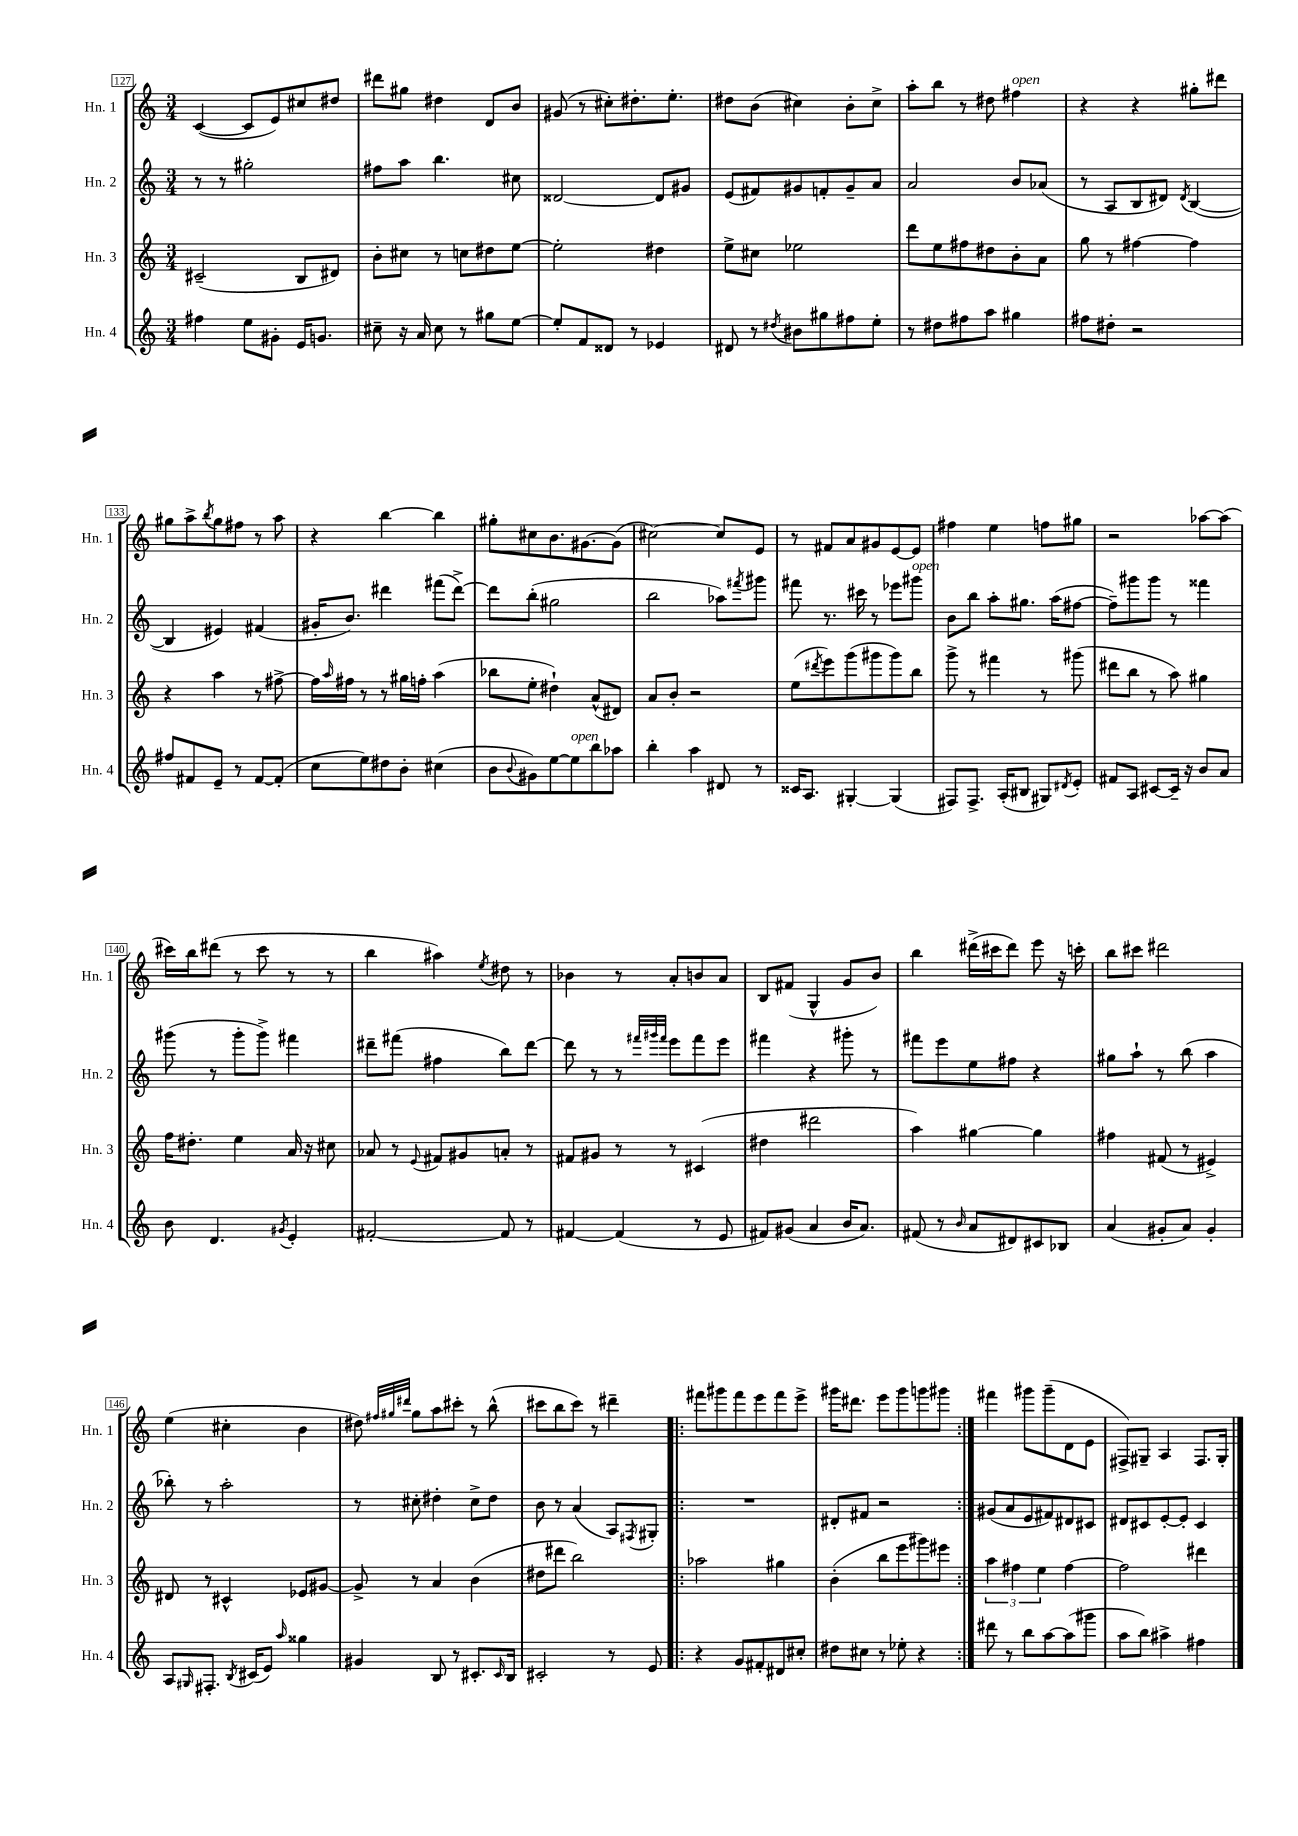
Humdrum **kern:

**kern	**kern	**kern	**kern
*staff4	*staff3	*staff2	*staff1
*clefG2	*clefG2	*clefG2	*clefG2
*k[]	*k[]	*k[]	*k[]
*M3/4	*M3/4	*M3/4	*M3/4
4ff#	(2c#~	8r	([4c
.	.	8r	.
8ee	.	2gg#'	8c]
8g#'	.	.	8e)
16e	8B	.	8cc#
8.g	.	.	.
.	8d#)	.	8dd#
=	=	=	=
8cc#~	8b'	8ff#	8ddd#
16r	8cc#	8aa	8gg#
16a	.	.	.
8cc#	8r	4.bb	4dd#
8r	8cc	.	.
8gg#	8dd#	.	8d
[8ee	[8ee	8cc#	8b
=	=	=	=
8ee']	2ee']	[2d##	(8g#
8f	.	.	8r
8d##	.	.	8cc#')
8r	.	.	8.dd#'
4e-	4dd#	8d##]	.
.	.	.	8.ee'
.	.	8g#	.
=	=	=	=
8d#	8ee^	(8e	8dd#
8r	8cc#	8f#)	(8b
8qdd#	.	.	.
8b#	2ee-	8g#	4cc#)
8gg#	.	8f'	.
8ff#	.	8g#~	8b'
8ee'	.	8a	8cc#^
=	=	=	=
8r	8ddd	2a	8aa'
8dd#	8ee	.	8bb
8ff#	8ff#	.	8r
8aa	8dd#	.	8dd#
4gg#	8b'	8b	4ff#
.	8a	(8a-	.
=	=	=	=
8ff#	8gg	8r	4r
8dd#'	8r	8A	.
2r	[4ff#	8B	4r
.	.	8d#)	.
.	.	8qd#	.
.	4ff#]	([4B	8gg#'
.	.	.	8ddd#
=	=	=	=
8ff#	4r	4B]	8gg#
8f#	.	.	8aa^
.	.	.	8qbb
8e~	4aa	4e#)	8gg#
8r	.	.	8ff#
[8f#	8r	(4f#	8r
(8f#']	[8ff#^	.	8aa
=	=	=	=
8cc	16ff#]	16g#'	4r
.	16qqaa	.	.
.	16ff#	8.b)	.
8ee)	8r	.	.
8dd#	8r	4ddd#	[4bb
8b'	16gg#	.	.
.	16ff'	.	.
(4cc#	(4aa	(8fff#	4bb]
.	.	[8ddd#^)	.
=	=	=	=
8b	8bb-	8ddd#]	8gg#'
8qqb	.	.	.
8g#)	8ee'	(8bb'	8cc#
[8ee	4dd#`)	2gg#	8.b
8ee]	.	.	.
.	.	.	[8.g#
8bb	(8a^^	.	.
8aa-	8d#)	.	(8g#]
=	=	=	=
4bb'	8a	2bb	[2cc#)
.	8b'	.	.
4aa	2r	.	.
8d#	.	8aa-)	8cc#]
.	.	8qfff#	.
8r	.	8ggg#	8e
=	=	=	=
16c##	(8ee	8fff#	8r
8.A	.	.	.
.	8qddd#	.	.
.	8eee)	8.r	8f#
[4G#'	(8ggg	.	8a
.	.	16ccc#	.
.	8ggg#	8r	8g#
(4G#]	8ggg#)	8eee-	[8e
.	8bb	8ggg#	8e]
=	=	=	=
8F#)	8ggg^	8b	4ff#
8.F#^	8r	8bb	.
.	4fff#	8aa'	4ee
(16A'	.	.	.
8B#	.	8.gg#	.
8G#)	8r	.	8ff
.	.	(16aa	.
8qd#	.	.	.
8e'	(8ggg#	[8ff#	8gg#
=	=	=	=
8f#	8ddd#	8ff#~])	2r
8A	8bb	8ggg#	.
[8c#	8r	8ggg#	.
16c#~]	8aa)	8r	.
16r	.	.	.
8b	4gg#	4fff##	[8aa-
8a	.	.	(8aa-]
=	=	=	=
8b	16ff	(8ggg#	16ccc#)
.	8.dd#'	.	16bb
4.d	.	8r	(8ddd#
.	4ee	8ggg#'	8r
.	.	8ggg#^)	8ccc#
8qg#	.	.	.
4e'	16a	4fff#	8r
.	16r	.	.
.	8cc#	.	8r
=	=	=	=
[2f#'	8a-	8ddd#~	4bb
.	8r	(8fff#	.
.	8qqe	.	.
.	8f#	4ff#	4aa#)
.	8g#	.	.
.	.	.	8qee
8f#]	8a'	8bb)	8dd#
8r	8r	[8ddd#	8r
=	=	=	=
[4f#	8f#	8ddd#]	4b-
.	8g#	8r	.
(4f#]	8r	8r	8r
.	.	32qqfff#	.
.	.	32qqggg#	.
.	.	32qqfff#	.
.	8r	8eee	8a'
8r	(4c#	8fff#	8b
8e	.	8eee	8a
=	=	=	=
8f#)	4dd#	4fff#	8B
(8g#	.	.	(8f#
4a	2ddd#	4r	4G^^
16b	.	8ggg#'	8g
8.a)	.	.	.
.	.	8r	8b)
=	=	=	=
(8f#	4aa)	8fff#	4bb
8r	.	8eee	.
16qqb	.	.	.
8a	[4gg#	8ee	(16ddd#^
.	.	.	16ccc#
8d#)	.	8ff#	8ddd#)
8c#	4gg#]	4r	8eee
8B-	.	.	16r
.	.	.	16ccc'
=	=	=	=
(4a	4ff#	8gg#	8bb
.	.	8aa`	8ccc#
8g#'	(8f#	8r	2ddd#
8a)	8r	(8bb	.
4g#'	4e#^)	4aa	.
=	=	=	=
8A	8d#	8bb-')	(4ee
16qqG#	.	.	.
8.F#'	8r	8r	.
.	4c#^^	2aa'	4cc#'
8qB	.	.	.
(16c#	.	.	.
8e)	.	.	.
16qqaa	.	.	.
4gg##	8e-	.	4b
.	[8g#	.	.
=	=	=	=
4g#	8g#^]	8r	8dd#)
.	.	.	32qqff#
.	.	.	32qqgg#
.	.	.	32qqddd#
.	8r	8cc#'	8gg#
8B	4a	4dd#'	8aa
8r	.	.	8ccc#'
8.c#'	(4b	8cc#^	8r
.	.	8dd#	(8bb^^
16qqc#	.	.	.
16B	.	.	.
=	=	=	=
2c#'	8dd#	8b	8ccc#
.	8ddd#	8r	8bb
.	2bb)	(4a	8ccc#)
.	.	.	8r
8r	.	8A)	4ddd#~
.	.	8qF#	.
8e	.	8G#'	.
=!|:	=!|:	=!|:	=!|:
4r	2aa-	2.r	8fff#
.	.	.	8ggg#
8g	.	.	8fff#
8f#'	.	.	8eee
8d#	4gg#	.	8fff#
8cc#'	.	.	8eee^
=	=	=	=
8dd#	(4b'	8d#'	16ggg#
.	.	.	8.ddd#
8cc#	.	8f#	.
8r	8bb	2r	8eee
8ee-'	8eee	.	8ggg#
4r	8ggg#)	.	8ggg
.	8eee#	.	8ggg#
=:|!	=:|!	=:|!	=:|!
8ddd#	6aa	(8g#	4fff#
8r	.	8a	.
.	6ff#	.	.
8bb	.	8e	8ggg#
.	6ee	.	.
[8aa	.	8f#)	(8ggg#~
(8aa]	[4ff#	8d#	8d
8ggg#	.	8c#	8e
=	=	=	=
8aa	2ff#]	8d#	8F#^)
8bb)	.	8c#	8G#~
4aa#^	.	[8e'	4A
.	.	8e']	.
4ff#	4ddd#	4c#	8.F#
.	.	.	16G#'
==	==	==	==
*-	*-	*-	*-
